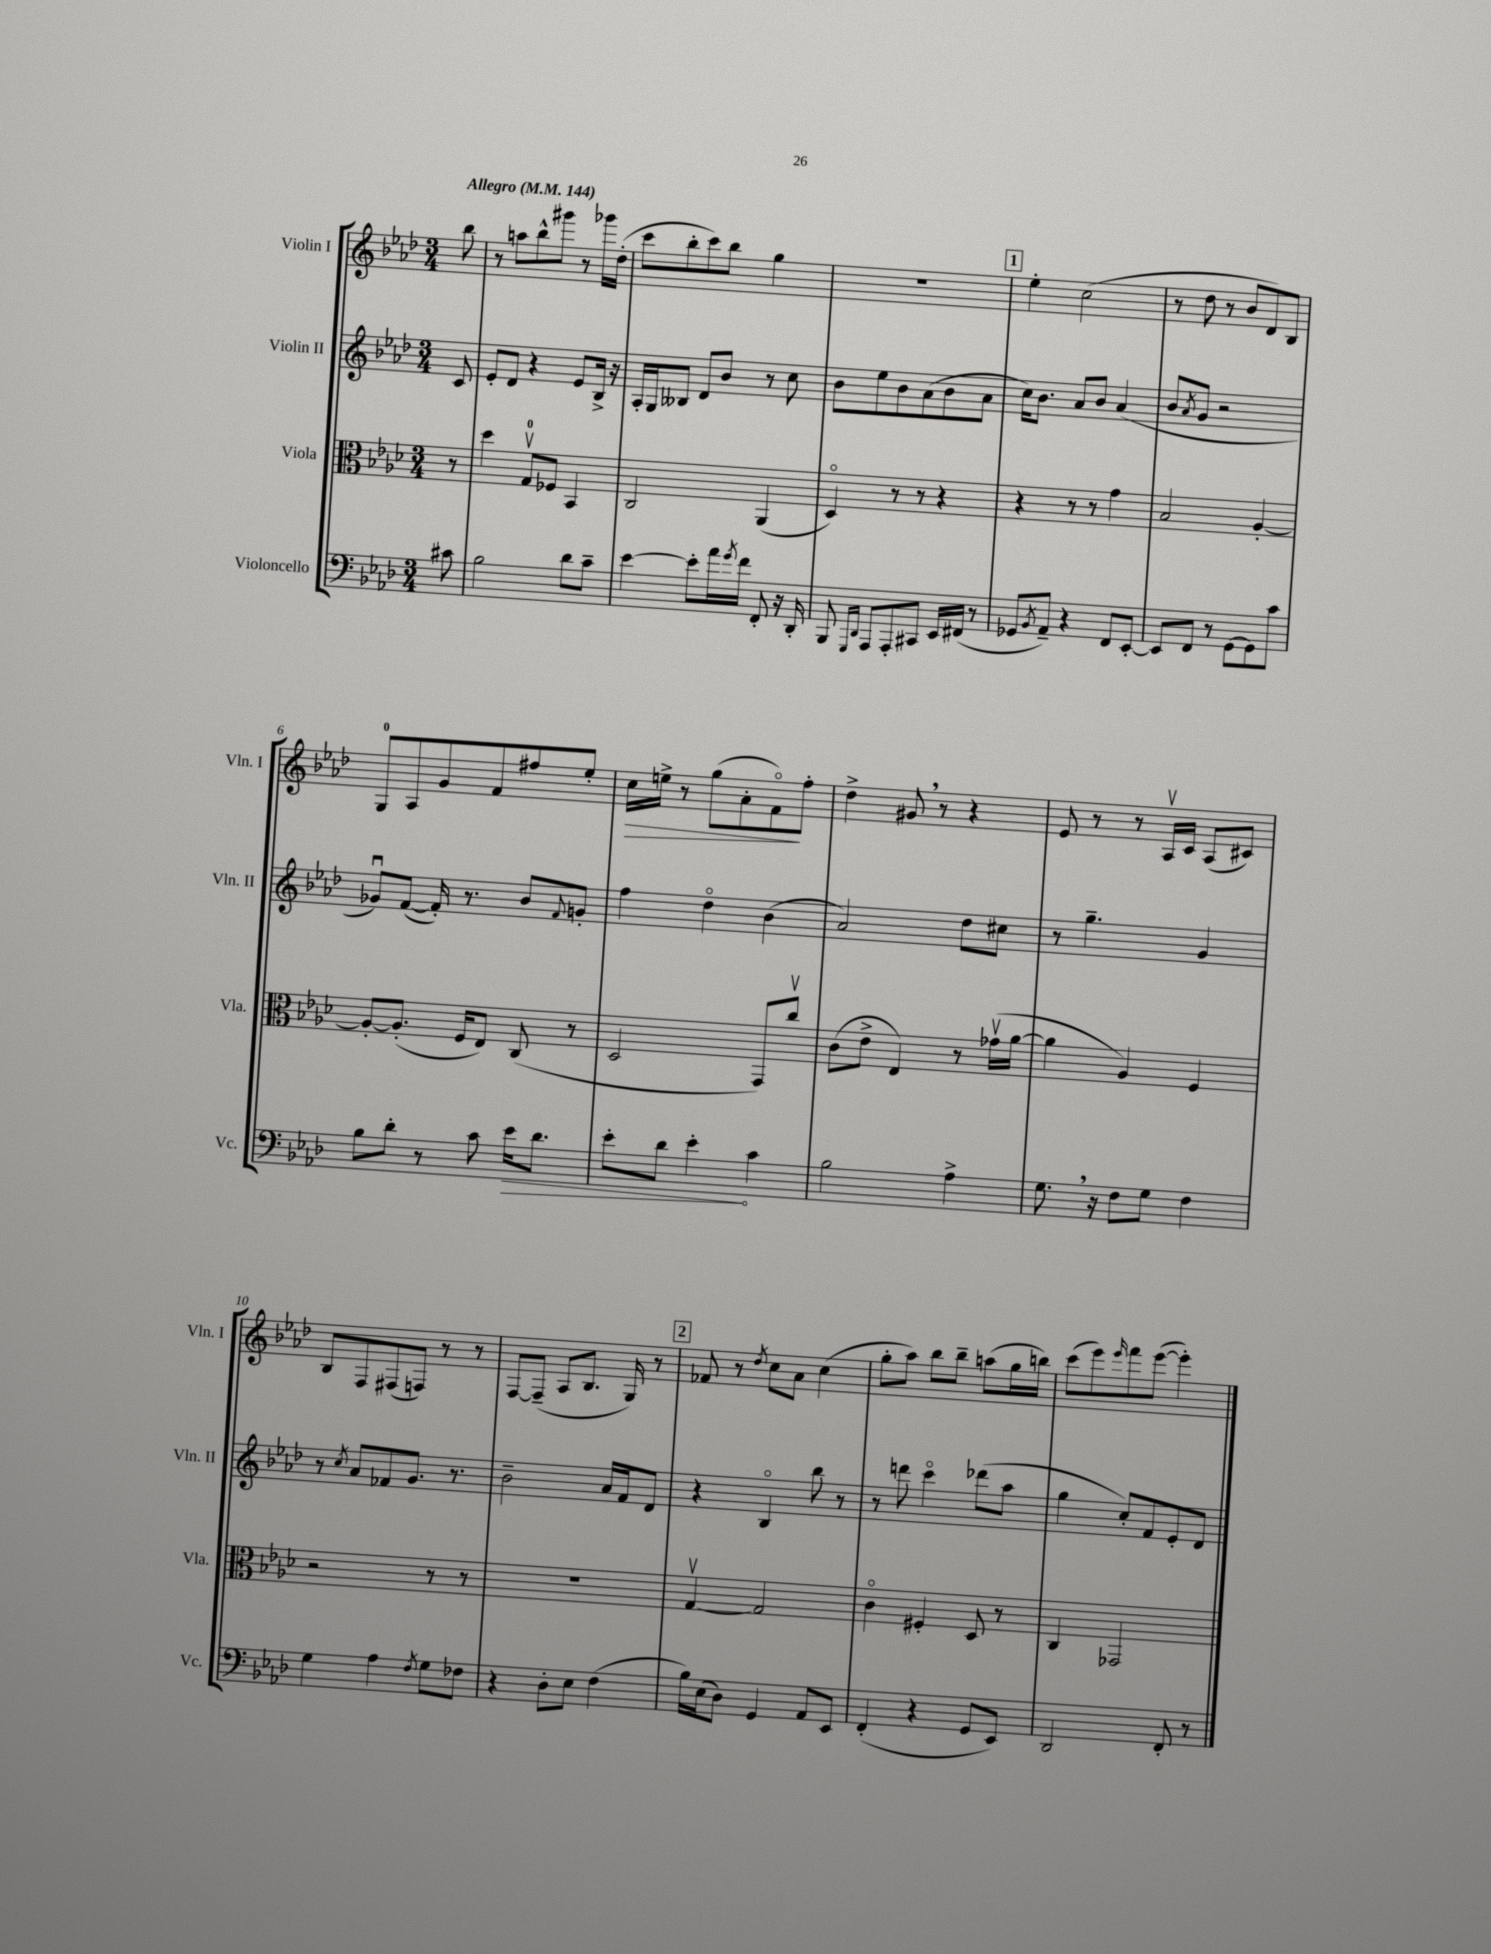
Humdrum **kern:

**kern	**dynam	**kern	**kern	**kern	**dynam
*part4	*part4	*part3	*part2	*part1	*part1
*staff4	*staff4	*staff3	*staff2	*staff1	*staff1
*I"Violoncello	*	*I"Viola	*I"Violin II	*I"Violin I	*
*I'Vc.	*	*I'Vla.	*I'Vln. II	*I'Vln. I	*
*clefF4	*	*clefC3	*clefG2	*clefG2	*
*k[b-e-a-d-]	*	*k[b-e-a-d-]	*k[b-e-a-d-]	*k[b-e-a-d-]	*
*M3/4	*	*M3/4	*M3/4	*M3/4	*
*MM144	*	*MM144	*MM144	*MM144	*
=	=	=	=	=	=
!	!	!	!	!LO:TX:a:B:t=Allegro	!
8c#X\	.	8r	8c/	8bb-\	.
=1	=1	=1	=1	=1	=1
2B-\	.	4dd-\	8e-'/L	8r	.
.	.	.	8d-/J	8aan\L	.
.	.	8Gv/L	4r	8bb-^^\	.
.	.	8F-X/J	.	8ggg#X\J	.
8d-\L	.	4BB-/	8e-/L	8r	.
8c~\J	.	.	16B-^/Jk	16ggg-X\LL	.
.	.	.	16r	(16dd-'\JJ	.
=2	=2	=2	=2	=2	=2
[4e-\	.	2C/	16A-'/LL	8ccc\L	.
.	.	.	16G/J	.	.
.	.	.	8B--X/J	8bb-'\	.
8e-'\L]	.	.	8d-/L	8ccc\)	.
16a-\L	.	.	8b-/J	8bb-\J	.
8qg/	.	.	.	.	.
16f\JJ	.	.	.	.	.
8FF'/	.	(4AA-/	8r	4gg\	.
16r	.	.	8cc\	.	.
16DD-'/	.	.	.	.	.
=3	=3	=3	=3	=3	=3
8BBB-/	.	4D-/)	8b-\L	2.r	.
16qqGGG/LL	.	.	.	.	.
16qqDD-/JJ	.	.	.	.	.
8AAA-/L	.	.	8ee-\	.	.
8AAA-'/	.	8r	8b-\	.	.
8CC#X/J	.	8r	(8a-\	.	.
16EE-/LL	.	4r	8b-\	.	.
(16FF#X/JJ	.	.	.	.	.
8r	.	.	8a-\J	.	.
!!LO:REH:place=s1:t=1
=4	=4	=4	=4	=4	=4
8GG-X/L	.	4r	16cc\KL)	4ee-'\	.
.	.	.	8.b-\J	.	.
8qBB-/	.	.	.	.	.
8AA-~/J)	.	.	.	.	.
4r	.	8r	8a-/L	(2cc\	.
.	.	8r	8b-/J	.	.
8FF/L	.	4g\	(4a-/	.	.
[8EE-'/J	.	.	.	.	.
=5	=5	=5	=5	=5	=5
8EE-/L]	.	2B-/	8b-/L	8r	.
.	.	.	8qa-/	.	.
8FF/J	.	.	8g/J	8dd-\	.
8r	.	.	2r	8r	.
[8GG\L	.	.	.	8b-/L	.
8GG\]	.	[4A-'/	.	8d-/)	.
8c\J	.	.	.	8B-/J	.
!!LO:LB:g=z
=6	=6	=6	=6	=6	=6
8B-\L	.	8A-'/L_	8g-Xu/L)	8G/L	.
8d-'\J	.	(8.A-'/J]	([8f/J	8A-/	.
8r	.	.	16f'/])	8g/	.
.	.	16F/KL	8.r	.	.
8c\	.	8E-/J)	.	8f/	.
!	!LO:HP:b	!	!	!	!
16e-\KL	>	(8C/	8b-/L	8ff#X/	.
8.d-\J	.	.	.	.	.
.	.	.	8qqf/	.	.
.	.	8r	8gn'/J	8ee-'/J	.
=7	=7	=7	=7	=7	=7
!	!	!	!	!	!LO:HP:b
8e-'\L	.	2D-/	4ff\	16cc\LL	>
.	.	.	.	16een^\JJ	.
8d-\J	.	.	.	8r	.
4e-'\	.	.	4dd-\	(8gg\L	.
.	.	.	.	8a-'\	.
4c\	]	8GG/L)	(4b-\	8f\)	.
.	.	8ccv/J	.	8ff'\J	]
=8	=8	=8	=8	=8	=8
2B-\	.	(8c\L	2a-/)	4dd-^\	.
.	.	8e-^\J	.	.	.
.	.	4E-/)	.	8g#X,/	.
.	.	.	.	8r	.
4A-^\	.	8r	8dd-\L	4r	.
.	.	(16g-Xv\LL	8cc#X\J	.	.
.	.	[16a-\JJ	.	.	.
=9	=9	=9	=9	=9	=9
8.G,\	.	4a-\]	8r	8e-/	.
.	.	.	4.gg~\	8r	.
16r	.	.	.	.	.
8F\L	.	4A-/)	.	8r	.
8G\J	.	.	.	16A-v/LL	.
.	.	.	.	16c/JJ	.
4F\	.	4F/	4g/	(8A-/L	.
.	.	.	.	8c#X/J)	.
!!LO:LB:g=z
=10	=10	=10	=10	=10	=10
4G\	.	2r	8r	8B-/L	.
.	.	.	8qcc/	.	.
.	.	.	8a-/L	8F/	.
4A-\	.	.	8f-X/	(8F#X/	.
.	.	.	8.g/J	8Fn/J)	.
8qF/	.	.	.	.	.
8G\L	.	8r	.	8r	.
.	.	.	8.r	.	.
8F-X\J	.	8r	.	8r	.
=11	=11	=11	=11	=11	=11
4r	.	2.r	2b-~\	[8F/L	.
.	.	.	.	(8F~/J]	.
8D-'\L	.	.	.	8A-/L	.
8E-\J	.	.	.	8.B-/J	.
(4F\	.	.	16a-/LL	.	.
.	.	.	16f/J	16G/)	.
.	.	.	8d-/J	8r	.
!!LO:REH:place=s1:t=2
=12	=12	=12	=12	=12	=12
16B-\LL)	.	[4Gv/	4r	8f-X/	.
(16E-\J	.	.	.	.	.
8D-\J)	.	.	.	8r	.
.	.	.	.	8qdd-/	.
4GG/	.	2G/]	4B-/	8cc\L	.
.	.	.	.	8a-\J	.
8AA-/L	.	.	8bb-\	(4cc\	.
8EE-/J	.	.	8r	.	.
=13	=13	=13	=13	=13	=13
(4FF'/	.	4c\	8r	8gg'\L	.
.	.	.	8dddn\	8aa-\J)	.
4r	.	4F#X'/	4ccc\	8bb-\L	.
.	.	.	.	8bb-~\J	.
8GG/L	.	8D-/	(8ddd-X\L	(8aan\L	.
8EE-/J)	.	8r	8aa-\J	16gg\L	.
.	.	.	.	16bbn\JJ)	.
=14	=14	=14	=14	=14	=14
2DD-/	.	4C/	4gg\	(8ccc\L	.
.	.	.	.	8eee-\)	.
.	.	.	.	16qqeee-/	.
.	.	2GG-X/	8cc'/L)	8fff\	.
.	.	.	8f/	([8eee-\J	.
8FF'/	.	.	8e-'/	4eee-'\])	.
8r	.	.	8d-/J	.	.
==	==	==	==	==	==
*-	*-	*-	*-	*-	*-
